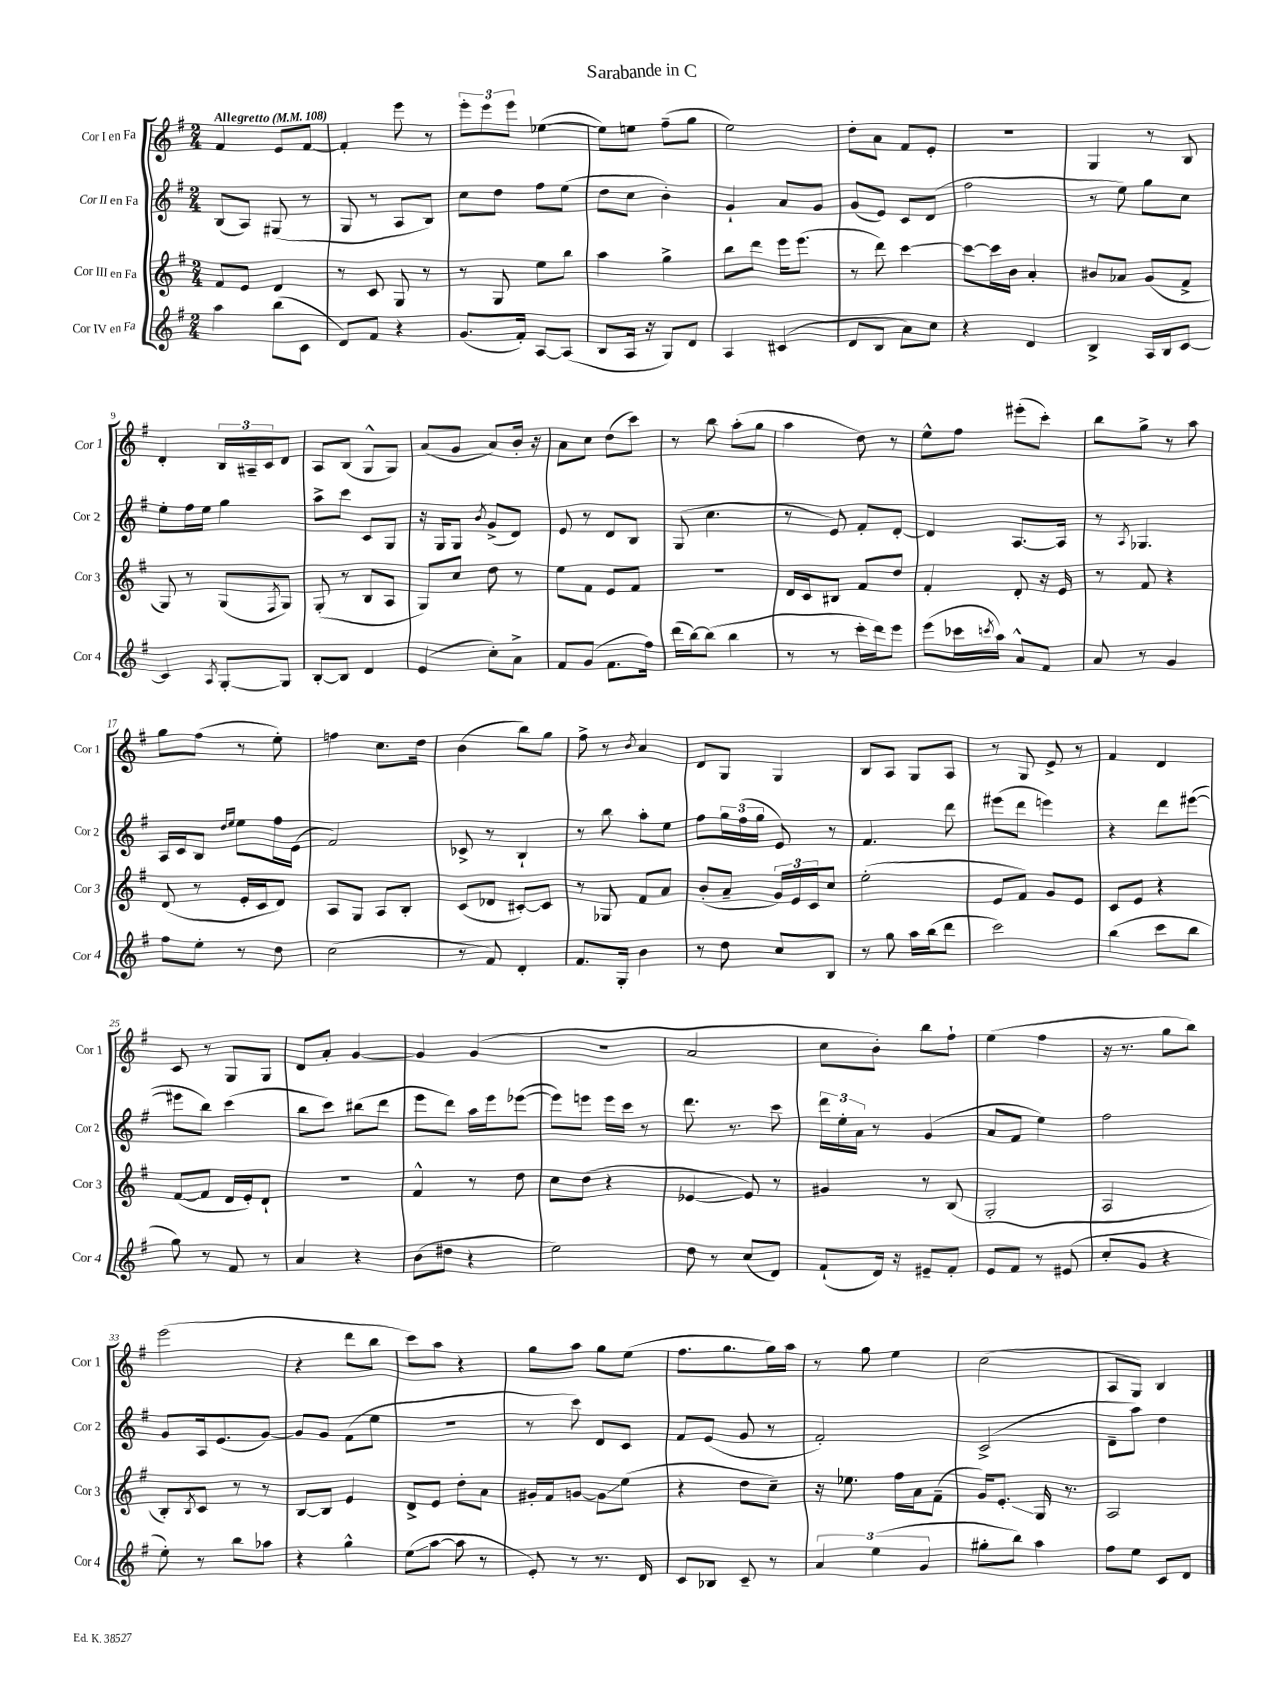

**kern	**kern	**kern	**kern
*staff4	*staff3	*staff2	*staff1
*clefG2	*clefG2	*clefG2	*clefG2
*k[f#]	*k[f#]	*k[f#]	*k[f#]
*M2/4	*M2/4	*M2/4	*M2/4
*MM108	*MM108	*MM108	*MM108
4aa	8f#	(8B	4f#
.	8e	8A)	.
(8bb	4d	(8G#	8e
8c	.	8r	[8f#
=	=	=	=
8d)	8r	8G	4f#']
8f#	8c	8r	.
4r	8G	8A	8eee
.	8r	8B)	8r
=	=	=	=
(8.g	8r	8cc	12eee'
.	.	.	12eee
.	8G	8dd	.
.	.	.	12eee
16f#')	.	.	.
[8A	8ee	8ff#	([4ee-
(8A]	8bb	(8ee	.
=	=	=	=
8B	4aa	8dd	8ee-])
16A	.	8cc	8ee
16r	.	.	.
8G)	4gg^	4b')	(8ff#~
8d	.	.	8gg
=	=	=	=
4A	8bb	4g`	2ee)
.	8ddd	.	.
(4c#	16eee	8a	.
.	(8.eee	.	.
.	.	8g	.
=	=	=	=
8d	8r	(8g	8dd'
8B	8ddd)	8e)	8a
8a)	[4ccc	8c	8f#
8cc	.	(8d	8e'
=	=	=	=
4r	8ccc_	2ff#	2r
.	16ccc]	.	.
.	16b	.	.
4d	4a'	.	.
=	=	=	=
4B^	8b#	8r	4G
.	8a-	8ee)	.
16A	(8g	8gg	8r
16B	.	.	.
[8c	8f#^	8cc	8B
=	=	=	=
4c]	8G)	8ee'	4d'
.	8r	16ff#	.
.	.	16ee	.
8qA	.	.	.
[8G'	(8G	4gg	24B
.	.	.	24A#~
.	.	.	24c
.	8qF#	.	.
8G]	8G)	.	8d
=	=	=	=
[8B'	(8G'	8aa^	8A
8B]	8r	8ccc	(8B
4d	8B	8c	8G^^
.	8A	8G	8G)
=	=	=	=
(4e	8G)	16r	(8a
.	.	16G	.
.	8cc	8G	8g
.	.	8qb	.
8cc')	8dd	(8g^	8a)
8a^	8r	8d)	16b'
.	.	.	16r
=	=	=	=
8f#	8ee	8e	8a
(8g	8f#	8r	8cc
8.f#	8e	8d	(8dd
.	8f#	8B	8ccc)
16ff#)	.	.	.
=	=	=	=
(16ddd	2r	(8G	8r
[16bb)	.	.	.
(8bb]	.	4.cc	8bb
4bb	.	.	(8aa'
.	.	.	8gg
=	=	=	=
8r	16d	8r	4aa
.	16c	.	.
8r	8B#	8e)	.
16ccc'	8f#	8f#'	8dd)
16ddd)	.	.	.
8eee	8dd	[8d'	8r
=	=	=	=
(8eee	4f#'	4d]	8ee^^
16ccc-	.	.	8ff#
8qccc	.	.	.
16aa)	.	.	.
8a^^	8d'	[8.A	(8eee#'
8f#	16r	.	8ccc')
.	16e	16A]	.
=	=	=	=
8a	8r	8r	8bb
.	.	8qA	.
8r	8f#	4.G-	8gg^
4g	4r	.	8r
.	.	.	8aa
=	=	=	=
8ff#	(8d	16A	8gg
.	.	16c	.
8ee'	8r	8B	(8ff#
.	.	16qqdd	.
.	.	16qqee	.
8r	16e'	8ee	8r
.	16c	.	.
8dd	8d)	16ff#	8ee')
.	.	(16e	.
=	=	=	=
(2cc	8A	2f#)	4ff
.	8G	.	.
.	8A	.	8.cc
.	8B'	.	.
.	.	.	16dd
=	=	=	=
8r	(8c	8c-^	(4b
8f#)	8d-	8r	.
4d'	[8c#')	4B`	8bb)
.	8c#]	.	8gg
=	=	=	=
8.f#	8r	8r	8ff#^
.	8G-	8bb	8r
16G'	.	.	.
.	.	.	8qb
4b	8f#	8aa'	4a
.	8a	8ee	.
=	=	=	=
8r	(8b'	8ff#	8d
8dd	8a~	24gg	8G
.	.	(24ff#	.
.	.	24gg	.
8cc	24g)	8e)	4G
.	24e	.	.
.	24c	.	.
8B	8cc	8r	.
=	=	=	=
8r	(2ee'	4.f#	8B
8gg	.	.	8A
16aa	.	.	8G
(16bb	.	.	.
8ddd	.	8ddd	8A
=	=	=	=
2ccc)	8e	(8eee#	8r
.	8f#)	8ddd	8G
.	8g	4eee)	8e^
.	8e	.	8r
=	=	=	=
(4bb	8c	4r	4f#
.	8e	.	.
8ccc	4r	8ddd	4d
8bb	.	([8eee#	.
=	=	=	=
8gg)	([8f#	8eee#]	8c
8r	8f#]	8bb)	8r
8f#	16d	(4ccc	8G
.	16e')	.	.
8r	8d`	.	8G
=	=	=	=
4a	2r	8bb	8d
.	.	8ccc)	8a'
4r	.	(8bb#	[4g
.	.	8ddd	.
=	=	=	=
(8b	4f#^^	8eee	4g]
8dd#	.	8ddd)	.
4r	8r	16aa	(4g
.	.	16eee	.
.	8dd	([8eee-	.
=	=	=	=
2ee)	8cc	8eee-])	2r
.	(8dd	8eee	.
.	4r	16eee	.
.	.	16ccc	.
.	.	8r	.
=	=	=	=
8dd	[4e-	8.ddd	2a
8r	.	.	.
.	.	8.r	.
(8cc	8e-])	.	.
8d)	8r	8ccc	.
=	=	=	=
(8f#`	4g#	24ddd	8cc
.	.	24ee'	.
.	.	24a	.
16d)	.	8r	8b')
16r	.	.	.
8e#~	8r	(4g	8bb
8f#'	(8B	.	8ff#`
=	=	=	=
8e	2G'	8a	(4ee
8f#	.	8f#	.
8r	.	4ee)	4ff#
(8e#	.	.	.
=	=	=	=
8cc'	2A	2ff#	16r
.	.	.	8.r
8g	.	.	.
4r	.	.	8gg
.	.	.	8bb)
=	=	=	=
8ee')	8B')	8g	(2eee
.	8qB	.	.
8r	8c	16A	.
.	.	(8.e	.
8bb	8r	.	.
8aa-	8r	[8g)	.
=	=	=	=
4r	[8B	8g]	4r
.	8B]	8g	.
4gg^^	4e	(8f#	8ddd
.	.	8ee	8bb
=	=	=	=
(8ee	8d^	2r	8ccc)
[8aa	8e	.	8aa
8aa]	8dd'	.	4r
8r	8a	.	.
=	=	=	=
8e')	16g#'	8r	8gg
.	16f#	.	.
8r	[8g	8ccc)	8aa
8.r	8g]	8d	8gg
.	(8ee	8c	(8ee
16d	.	.	.
=	=	=	=
8c	4r	8f#	8.ff#
8B-	.	(8e	.
.	.	.	8.gg
8c~	8dd	8g	.
8r	8cc~)	8r	16gg)
.	.	.	16aa
=	=	=	=
6a	16r	2f#')	8r
.	8.ee-	.	.
.	.	.	8gg
(6ee	.	.	.
.	16ff#	.	4ee
.	16a	.	.
6g	.	.	.
.	(8f#~	.	.
=	=	=	=
8gg#'	16g)	(2c^	(2cc
.	8.e'	.	.
8bb)	.	.	.
4aa	16G	.	.
.	8.r	.	.
=	=	=	=
8ff#	2A	8d~	8A
8ee	.	8aa)	8G)
8c	.	4dd	4B
8d	.	.	.
==	==	==	==
*-	*-	*-	*-
